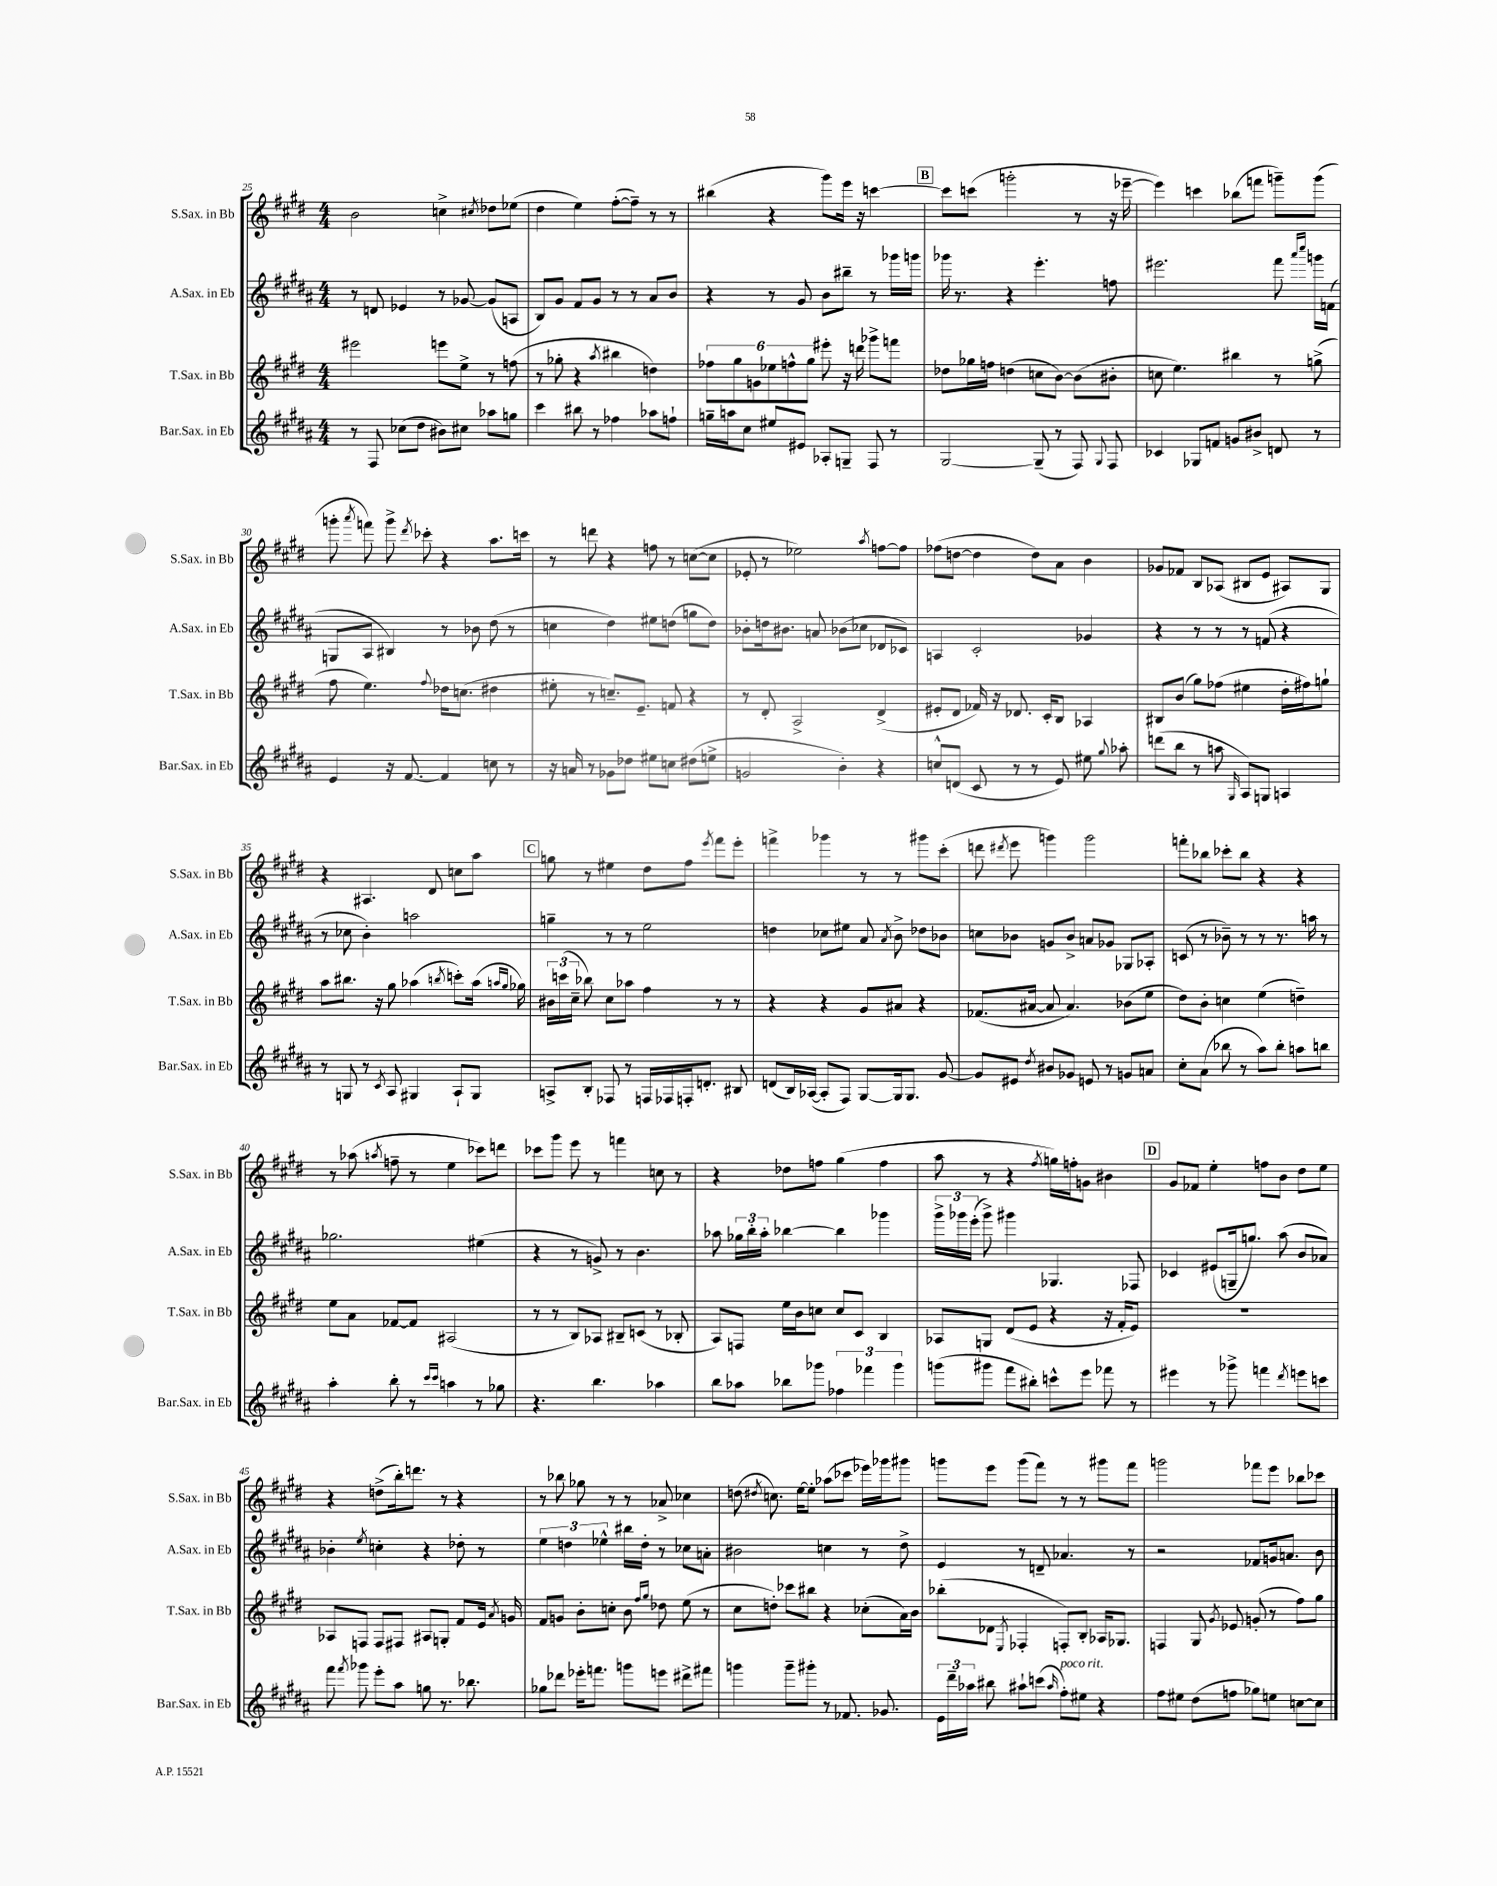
<<
\new StaffGroup <<
\new Staff = "s0" \with { instrumentName = "S.Sax. in Bb" shortInstrumentName = "S.Sax. in Bb" } {
    \clef treble \key e \major \numericTimeSignature \time 4/4
    \autoBeamOff b'2 c''4-> \acciaccatura { cis''8 } des''8[ ees''8]( |
    dis''4 e''4) fis''8[~-.( fis''8]--) r8 r8 |
    bis''4( r4 gis'''8[) e'''16] r16 c'''4~ |
    \mark \markup { \box "B" } c'''8[ c'''8]( g'''2-. r8 r16 ees'''16~-- |
    ees'''4) c'''4 bes''8[( f'''8] g'''8[--) g'''8]( |
    g'''8-. \acciaccatura { a'''8 } f'''8) g'''8-> \acciaccatura { dis'''8 } ces'''8-. r4 a''8.[ c'''16] |
    r8 d'''8 r4 f''8 r8 c''8[~( c''8] |
    ees'8-. r8 ees''2) \acciaccatura { a''8 } f''8[~ f''8] |
    fes''8[( d''8]~ d''4 d''8[) a'8] b'4 |
    ges'8[ fes'8] b8[ aes8]( bis8[ e'8] ais8[) gis8] |
    r4 ais4. dis'8 c''8[ a''8] |
    \mark \markup { \box "C" } g''8 r8 eis''4 dis''8[ fis''8] \acciaccatura { e'''8 } fis'''8[ e'''8]-. |
    f'''4-> ges'''4 r8 r8 gis'''8[ cis'''8]-.( |
    d'''8 \acciaccatura { dis'''8 } e'''8 g'''4) g'''2 |
    f'''8[-. bes''8] ces'''8[-. bes''8] r4 r4 |
    r8 aes''8( \acciaccatura { a''8 } f''8-- r8 e''4 ces'''8[) d'''8] |
    ces'''8[ gis'''8] e'''8 r8 f'''4 c''8 r8 |
    r4 des''8[ f''8] gis''4( f''4 |
    a''8 r8 r4 \acciaccatura { fis''8 } g''16[) f''16-. g'8] bis'4 |
    \mark \markup { \box "D" } gis'8[ fes'8] e''4-. f''8[ b'8] dis''8[ e''8] |
    r4 d''8[->( b''16-.) d'''8.] r8 r4 |
    r8 bes''8 ges''8 r8 r8 aes'8-> ces''4 |
    d''8( \acciaccatura { dis''8 } c''8.) e''16[~ e''8]-. aes''8[( ces'''8] ees'''16[) ges'''16 gis'''8] |
    g'''8[ e'''8] g'''8[( fis'''8]) r8 r8 gis'''8[ fis'''8] |
    g'''2 fes'''8[ e'''8] bes''8[ ces'''8] \bar "|." |
}
\new Staff = "s1" \with { instrumentName = "A.Sax. in Eb" shortInstrumentName = "A.Sax. in Eb" } {
    \clef treble \key b \major \numericTimeSignature \time 4/4
    \autoBeamOff r8 d'8 ees'4 r8 ges'8~ ges'8[( a8] |
    b8[) gis'8] fis'8[ gis'8] r8 r8 ais'8[ b'8] |
    r4 r8 gis'8 b'8[ bis''8]-- r8 ges'''16[ g'''16] |
    \mark \markup { \box "B" } ges'''16 r8. r4 e'''4.-. f''8 |
    eis'''2. fis'''8 \grace { ais'''16[ cis''''16] } g'''16[ f'16]( |
    g8[ ais8] bis4) r8 bes'8 dis''8( r8 |
    c''4 dis''4) eis''8[ d''8]( g''8[ d''8]) |
    bes'8[-. d''16 bis'8.] a'8 bes'8[( ces''8] des'8[ ces'8]) |
    a4 cis'2-. ges'4 |
    r4 r8 r8 r8 f'8( r4 |
    r8 ces''8 b'4-.) a''2 |
    \mark \markup { \box "C" } g''4-- r8 r8 e''2 |
    d''4 ces''8[ eis''8] ais'8 \acciaccatura { ais'8 } b'8-> des''8[ bes'8] |
    c''8[ bes'8] g'8[ bes'8]-> a'8[ ges'8] ges8[ aes8]-. |
    c'8( r8 bes'8--) r8 r8 r8. a''16 r8 |
    ges''2. eis''4( |
    r4 r8 g'8->) r8 b'4. |
    aes''8 \tuplet 3/2 { ges''16[ b''16-. aes''16]-. } bes''4~ bes''4 ges'''4 |
    \tuplet 3/2 { gis'''16[-> ges'''16 e'''16]-.( } ges'''8->) gis'''4 ges4. fes8 |
    \mark \markup { \box "D" } ces'4 eis'8[( g16-- g''8.]) ais''8( b'8[ aes'8]) |
    bes'4-. \acciaccatura { e''8 } c''4-. r4 des''8-. r8 |
    \tuplet 3/2 { e''4 d''4 ees''4-^ } bis''16[ d''16]-. r8 ces''8[ a'8]-. |
    bis'2 c''4 r8 dis''8-> |
    e'4 r8 d'8-- aes'4. r8 |
    r2 fes'8[ g'16 a'8.] b'8 \bar "|." |
}
\new Staff = "s2" \with { instrumentName = "T.Sax. in Bb" shortInstrumentName = "T.Sax. in Bb" } {
    \clef treble \key e \major \numericTimeSignature \time 4/4
    \autoBeamOff eis'''2 e'''8[ e''8]-> r8 f''8( |
    r8 ges''8-. r4 \acciaccatura { a''8 } bis''4 d''4) |
    \tuplet 6/4 { fes''8[ gis''8 g'8 ees''8 f''8-^ gis''8] } eis'''8-. r16 d'''16 ges'''8[-> f'''8] |
    \mark \markup { \box "B" } des''8[ ges''16 f''16] d''4( c''8[ b'8]~) b'8[( bis'8]-. |
    c''8 e''4.) bis''4 r8 g''8->( |
    fis''8 e''4.) \appoggiatura { fis''8 } des''16[ c''8.]( dis''4 |
    eis''8-. r8 c''8.[--) e'8.]-- f'8 r4 |
    r8 dis'8-. a2-> dis'4->( |
    eis'8[-. dis'8] fes'16) r16 des'8. cis'16[-. b8] aes4 |
    bis8[ b'8]( gis''8[) fes''8]( eis''4 dis''16[-. fis''16) g''8]-! |
    a''8[ bis''8.] r16 gis''8 aes''4( \acciaccatura { b''8 } c'''8[-.) aes''16]( \grace { a''16[ gis''16] } ges''16) |
    \mark \markup { \box "C" } \tuplet 3/2 { bis'16[ c'''16( cis''16]-- } bes''8) cis''8[ aes''8] fis''4 r8 r8 |
    r4 r4 gis'8[ ais'8] r4 |
    fes'8.[( ais'16]~ ais'8 ais'4.) bes'8[( e''8] |
    dis''8[) b'8]-. c''4 e''4( d''4--) |
    e''8[ a'8] fes'8[~ fes'8] ais2( |
    r8 r8 b8[) aes8] bis8[-- c'8]( r8 bes8-. |
    a8[) f8] e''16[ b'16 c''8] c''8[ cis'8] b4 |
    aes8[ g8] dis'8[( e'8] r4 r16 fis'16[-. e'8]) |
    \mark \markup { \box "D" } R1 |
    aes8[ f8] f8[ fis8] ais8[ g8]-. fis'8[ e'16] \acciaccatura { a'8 } g'16 |
    fis'8[ g'8] b'8[-. c''8]-. b'8 \grace { fis''16[ gis''16] } des''8 e''8( r8 |
    cis''8[ d''8]-.) ces'''8[ bis''8] r4 ces''8[-.( a'16) b'16] |
    bes''8[-.( des'8] \acciaccatura { e8 } fes4-. f8[-.) b8]-. aes16[ ges8.] |
    f4 gis8 \acciaccatura { gis'8 } ees'8 g'8-.( r8 fis''8[) gis''8] \bar "|." |
}
\new Staff = "s3" \with { instrumentName = "Bar.Sax. in Eb" shortInstrumentName = "Bar.Sax. in Eb" } {
    \clef treble \key b \major \numericTimeSignature \time 4/4
    \autoBeamOff r8 fis8 ces''8[( dis''8] bis'8[) cis''8] aes''8[ g''8] |
    cis'''4 bis''8 r8 fes''4 aes''8[ f''8]-! |
    g''16[-- a''16 cis''8] eis''8[ eis'8] aes8[-. g8]-- fis8 r8 |
    \mark \markup { \box "B" } gis2~ gis8--( r8 fis8) \appoggiatura { gis8 } fis8 |
    ces'4 ges8[ f'8] g'8[ bis'8]-> d'8 r8 |
    e'4 r16 fis'8.~ fis'4 c''8 r8 |
    r16 a'16 r8 ges'8[ des''8] eis''8[ c''8] dis''8[( e''8]-> |
    g'2 b'4-.) r4 |
    c''8[-^ d'8]( cis'8 r8 r8 e'8) eis''8 \appoggiatura { gis''8 } aes''8-. |
    d'''8[( b''8] r8 a''8 \grace { gis16 } ais8[) g8] a4 |
    r8 g8 r8 \acciaccatura { cis'8 } ais8 gis4 ais8[-! gis8] |
    \mark \markup { \box "C" } a8[-> b8]-. fes8 r8 f16[ fes16 f16-. d'8.]-. bis8 |
    d'8[( b16) aes16]~( aes8[-. fis8]) gis8[~ gis16 gis8.] gis'8~ |
    gis'8[ eis'8] \acciaccatura { dis''8 } bis'8[ ges'8] e'8 r8 g'8[ a'8] |
    cis''8[-. ais'8]( bes''8 r8 ais''8[) bes''8]-. a''8[ b''8] |
    ais''4-. b''8-. r8 \grace { cis'''16[ cis'''16] } a''4 r8 ges''8 |
    r4. b''4. aes''4 |
    b''8[ aes''8] bes''8[ ges'''8] \tuplet 3/2 { fes''4 fes'''4 ges'''4 } |
    g'''8[( gis'''8] fis'''8[ bis''8]-.) c'''8[-^ e'''8] fes'''8 r8 |
    \mark \markup { \box "D" } eis'''4 r8 ges'''8-> f'''4 \acciaccatura { dis'''8 } e'''8[ c'''8] |
    fis'''8 \acciaccatura { fis'''8 } ges'''8 e'''8[-. ais''8] g''8 r8. bes''8. |
    ges''8[ des'''8] ees'''16[-. f'''8.] g'''8[ e'''8] dis'''8[-> fis'''8] |
    g'''4 g'''8[-- gis'''8]-. r8 fes'8. ges'8. |
    \tuplet 3/2 { e'16[ dis'''16-- aes''16] } bis''8 ais''8[-! c'''8]( \grace { ais''16 } fis''8[-.^\markup { \italic "poco rit." }) eis''8] r4 |
    fis''8[ eis''8] dis''8[( f''8] ges''8[) e''8] c''8[~ c''8] \bar "|." |
}
>>
>>
\layout { \context { \Score currentBarNumber = #25 } }
